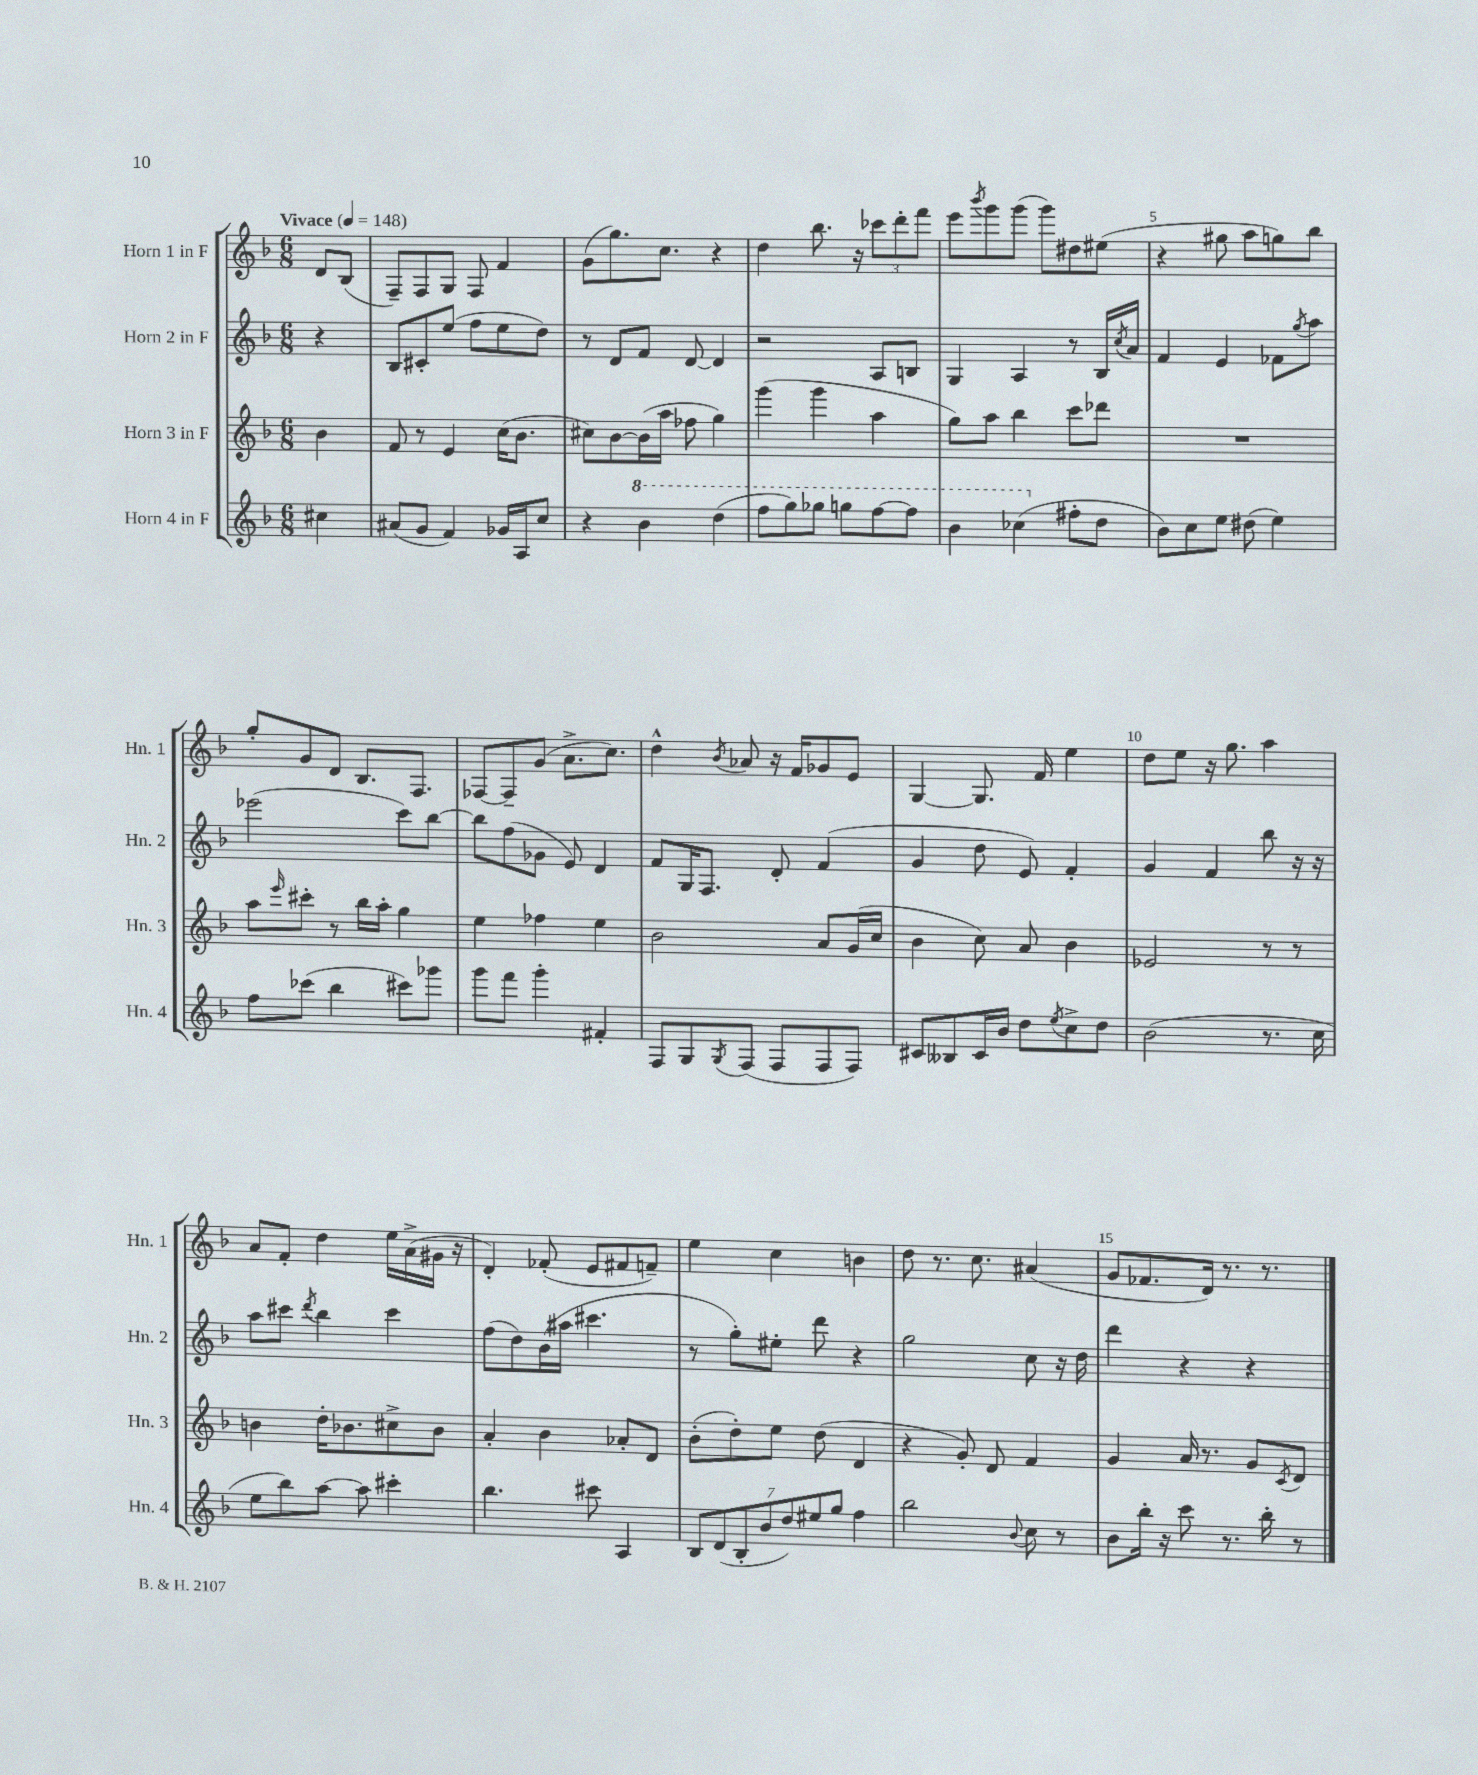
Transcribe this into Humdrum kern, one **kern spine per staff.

**kern	**kern	**kern	**kern
*part4	*part3	*part2	*part1
*staff4	*staff3	*staff2	*staff1
*I"Horn 4 in F	*I"Horn 3 in F	*I"Horn 2 in F	*I"Horn 1 in F
*I'Hn. 4	*I'Hn. 3	*I'Hn. 2	*I'Hn. 1
*clefG2	*clefG2	*clefG2	*clefG2
*k[b-]	*k[b-]	*k[b-]	*k[b-]
*M6/8	*M6/8	*M6/8	*M6/8
*MM148	*MM148	*MM148	*MM148
=	=	=	=
!	!	!	!LO:TX:a:B:t=Vivace
4cc#X\	4b-\	4r	8d/L
.	.	.	(8B-/J
=1	=1	=1	=1
(8a#X/L	8f/	8B-/L	8F~/L)
8g/J	8r	8c#X'/	8F/
4f/)	4e/	(8ee/J	8G/J
.	.	8ff\L	8F/
16g-X/LL	(16cc\KL	8ee\	4f/
16A/J	8.b-\J	.	.
8cc/J	.	8dd\J)	.
=2	=2	=2	=2
4r	8cc#X\L)	8r	(8g\L
.	[8b-\	8d/L	8.gg\)
*8va	*	*	*
4bb-\	(16b-\L]	8f/J	.
.	16aa\JJ	.	8.cc\J
.	8ff-X\	[8d/	.
(4ddd\	4gg\)	4d/]	4r
=3	=3	=3	=3
8fff\L	(4ggg\	2r	4dd\
8ggg\)	.	.	.
8ggg-X\J	4ggg\	.	8.bb-\
8gggn\L	.	.	.
.	.	.	16r
[8fff\	4aa\	8A/L	12ccc-X\L
.	.	.	12ddd'\
8fff\J]	.	8Bn/J	.
.	.	.	12fff\J
=4	=4	=4	=4
4bb-\	8gg\L)	4G/	8eee\L
.	.	.	8qbbb-/
.	8aa\J	.	8ggg\
(4ccc-X\	4bb-\	4A/	(8ggg\J
.	.	.	8ggg\L)
*X8va	*	*	*
8ff#X'\L	8ccc\L	8r	8dd#X\
8dd\J	8ddd-X\J	16B-/LL	(8ee#X\J
.	.	8qcc/	.
.	.	16a/JJ	.
=5	=5	=5	=5
8b-\L)	2.r	4f/	4r
8cc\	.	.	.
8ee\J	.	4e/	8gg#X\
(8dd#X\	.	.	8aa\L
4ee\)	.	8f-X\L	8ggn\)
.	.	8qgg/	.
.	.	8aa\J	8bb-\J
!!LO:LB:g=z
=6	=6	=6	=6
8ff\L	8aa\L	(2eee-X\	8gg'/L
.	16qqeee/	.	.
(8ccc-X\J	8ccc#X'\J	.	8g/
4bb-\	8r	.	8d/J
.	16bb-\LL	.	8.B-/L
.	16aa'\JJ	.	.
8ccc#X\L)	4gg\	8ccc\L)	.
.	.	.	8.F/J
8ggg-X\J	.	[8bb-\J	.
=7	=7	=7	=7
8ggg\L	4ee\	8bb-\L]	[8F-X/L
8fff\J	.	(8ff\	8F-~/]
4ggg'\	4ff-X\	8g-X\J	(8g/J
.	.	8e/)	8.a^\L
4f#X'/	4ee\	4d/	.
.	.	.	8.cc\J)
=8	=8	=8	=8
8F/L	2b-\	8f/L	4dd^^\
8G/	.	16G/K	.
.	.	8.F/J	.
8qG/	.	.	8qb-/
(8F/J	.	.	8a-X/
8F/L	.	8d'/	16r
.	.	.	16f/KL
8F/	8a/L	(4f/	8g-X/
8F/J)	(16g/L	.	8e/J
.	16cc/JJ	.	.
=9	=9	=9	=9
8c#X/L	4b-\	4g/	[4G/
8B--X/	.	.	.
16c#/L	8cc\)	8dd\	8.G/]
16b-/JJ	.	.	.
8dd\L	8a/	8e/)	.
.	.	.	16f/
8qee/	.	.	.
8cc^\	4b-\	4f'/	4ee\
8dd\J	.	.	.
=10	=10	=10	=10
(2b-\	2e-X/	4g/	8dd\L
.	.	.	8ee\J
.	.	4f/	16r
.	.	.	8.gg\
8.r	8r	8bb-\	4aa\
.	8r	16r	.
16cc\	.	16r	.
!!LO:LB:g=z
=11	=11	=11	=11
8ee\L	4bn\	8aa\L	8a/L
8bb-\)	.	8ccc#X\J	8f'/J
.	.	8qddd/	.
[8aa\J	16dd'\KL	4bb-\	4dd\
.	8.b-X\	.	.
8aa\]	.	.	.
4ccc#X'\	8cc#X^\	4ccc#\	16ee\LL
.	.	.	(16a^\
.	8b-\J	.	16g#X\JJ
.	.	.	16r
=12	=12	=12	=12
4.bb-\	4a'/	(8ff\L	4d'/)
.	.	8dd\)	.
.	4b-\	(16b-\L	(8f-X'/
.	.	16aa#X\JJ	.
8ccc#X\	.	4.ccc#X\	8e/L
4A/	8a-X'/L	.	8f#X/
.	8d/J	.	8fn~/J)
=13	=13	=13	=13
14B-/L	(8b-'\L	8r	4ee\
(14d/	.	.	.
.	8dd'\)	8gg'\L)	.
14B-'/	.	.	.
14b-/	.	.	.
.	8ee\J	8ee#X'\J	4cc\
14dd/)	.	.	.
14ee#X/	.	.	.
.	(8dd\	8ddd\	.
14gg/J	.	.	.
4ff\	4d/	4r	4bn\
=14	=14	=14	=14
2bb-\	4r	2gg\	8dd\
.	.	.	8.r
.	8g'/)	.	.
.	.	.	8.cc\
.	8d/	.	.
8qqb-/	.	.	.
8cc\	4f/	8cc\	(4a#X/
8r	.	16r	.
.	.	16dd\	.
=15	=15	=15	=15
8b-\L	4g/	4ddd\	8g/L
16bb-'\Jk	.	.	8.f-X/
16r	.	.	.
8ccc\	16a/	4r	.
.	8.r	.	16d/Jk)
8.r	.	.	8.r
.	8g/L	4r	.
16bb-'\	.	.	8.r
.	8qc/	.	.
8r	8d/J	.	.
==	==	==	==
*-	*-	*-	*-
